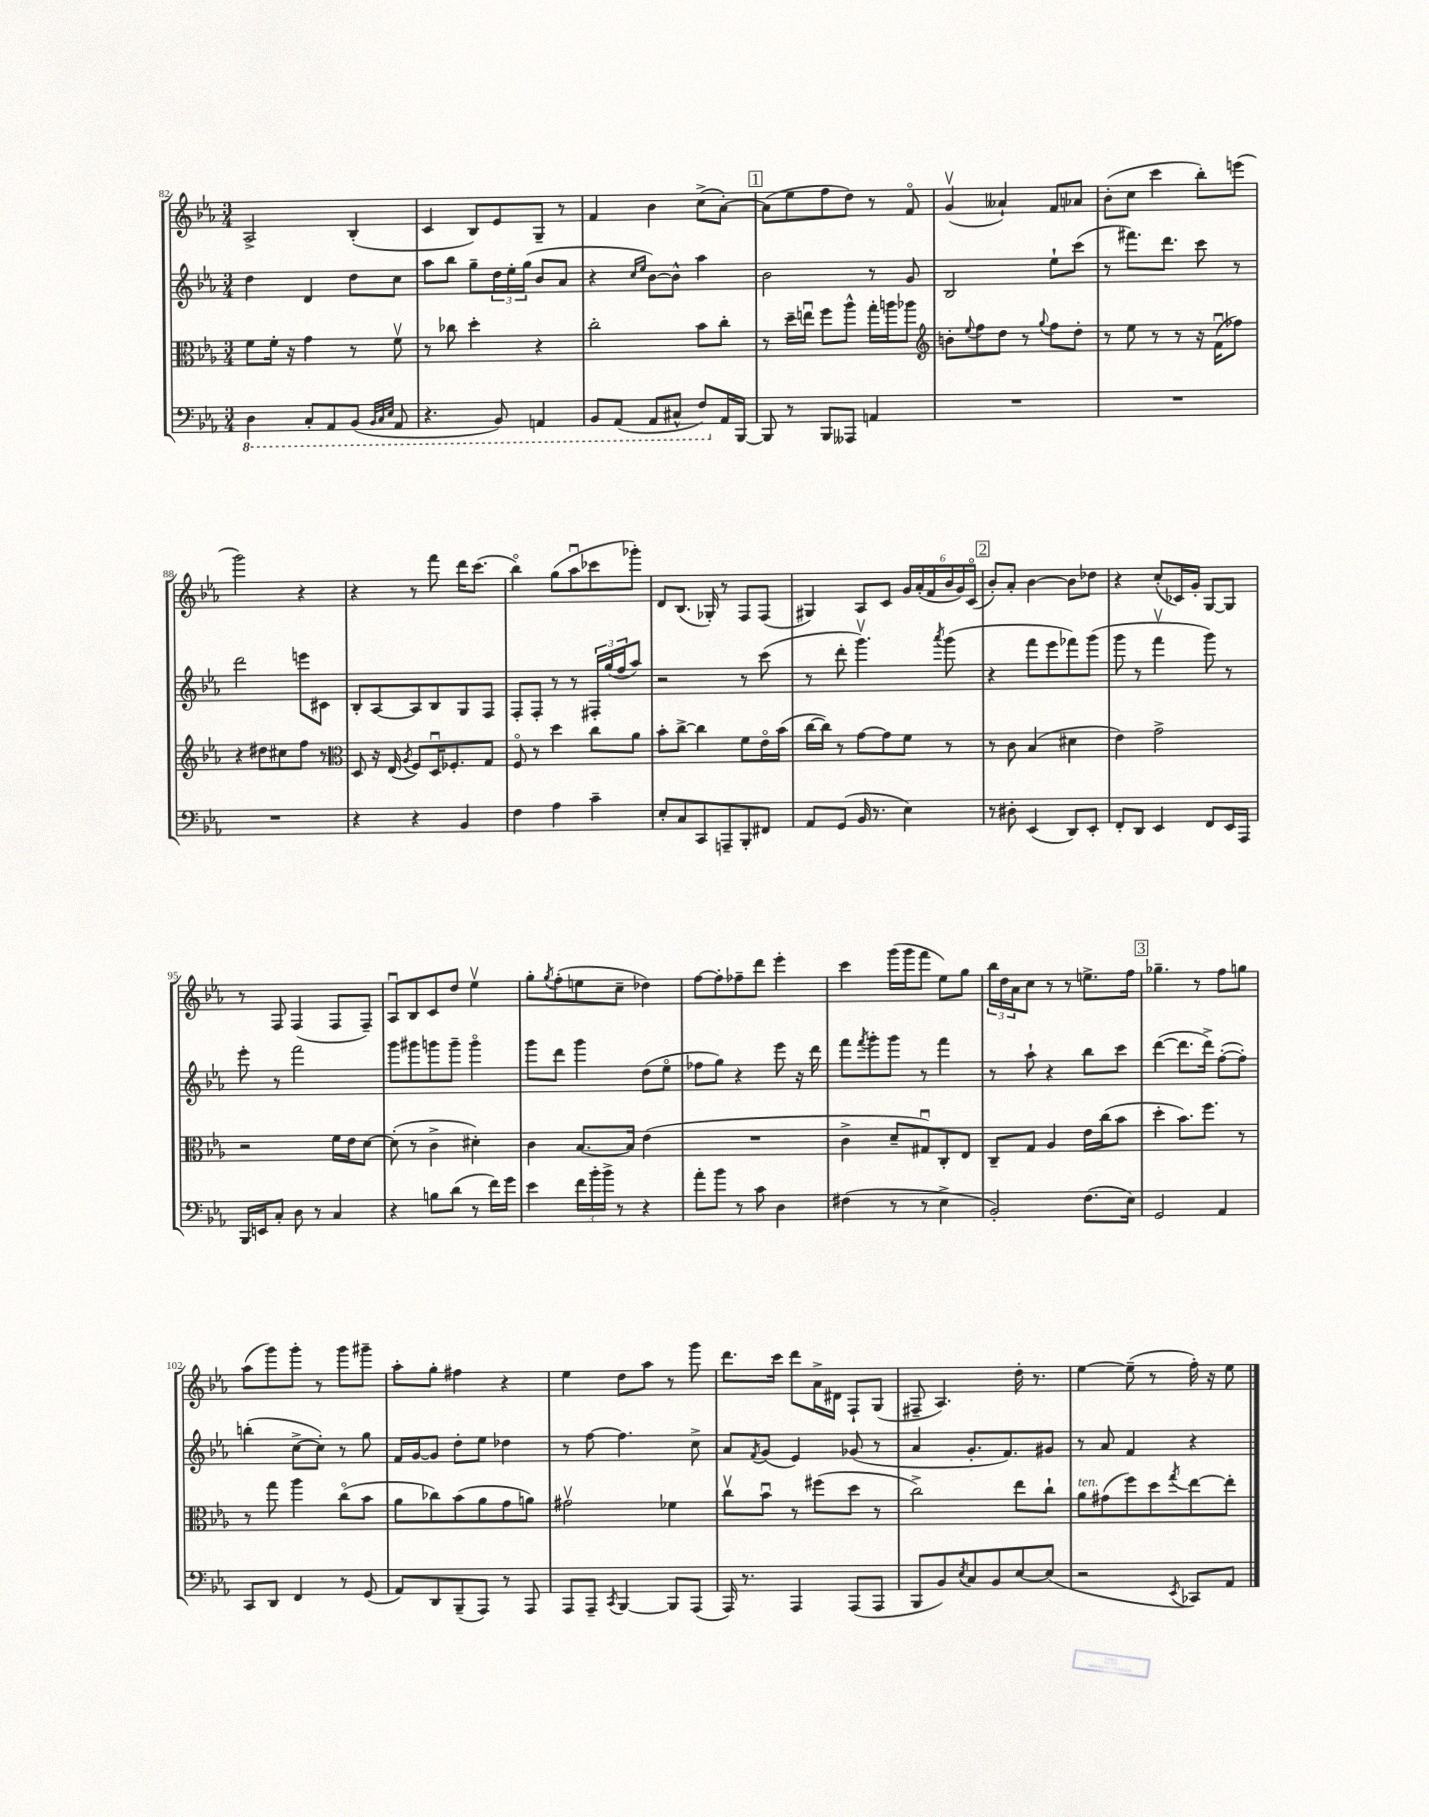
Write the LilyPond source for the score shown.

<<
\new StaffGroup <<
\new Staff = "s0" {
    \clef treble \key ees \major \numericTimeSignature \time 3/4
    aes2-> bes4-.( |
    c'4 bes8) ees'8 g8-- r8 |
    f'4 bes'4 c''8->( aes'8~-.) |
    \mark \markup { \box "1" } aes'8( ees''8 f''8 d''8) r8 f'8\flageolet |
    g'4\upbow( aeses'4-!) f'8 aes'8 |
    bes'8-.( c''8 c'''4 bes''8-.) e'''8( |
    g'''2) r4 |
    r4 r8 f'''8 d'''16 c'''8.( |
    bes''4\flageolet) g''8( aes''8\downbow ces'''8 ges'''8-.) |
    d'8 bes8.( ges16-.) r8 f8 f8( |
    gis4) aes8 c'8 \tuplet 6/4 { g'16 aes'16-.( f'16 bes'16 g'16) c'16\flageolet( } |
    \mark \markup { \box "2" } bes'8-.) aes'8-. bes'4~ bes'8 des''8 |
    r4 c''8-.( ces'16) g'16-. g8~ g8 |
    r8 f8 f4( f8 f8--) |
    aes8\downbow bes8 c'8 d''8 ees''4\upbow |
    g''8-. \acciaccatura { g''8 } f''8-.( e''8 c''8-- des''4) |
    f''8~ f''8-. fes''8-- d'''8 ees'''4-. |
    c'''4 g'''16( g'''16 f'''8 ees''8) g''8 |
    \tuplet 3/2 { bes''16 d''16 aes'16 } c''8 r8 r8 e''8.-> f''16 |
    \mark \markup { \box "3" } ges''4.-- r8 f''8 g''8 |
    aes''8( g'''8) g'''8-. r8 g'''8 gis'''8-- |
    aes''8-. g''8-. fis''4 r4 |
    ees''4 d''8 aes''8 r8 g'''8 |
    d'''8. c'''16 d'''8 aes'16-> dis'16 f8-! g8( |
    fis8-- aes4.) d''16-. r8. |
    ees''4~ ees''8--( r8 f''16-.) r16 ees''8 \bar "|." |
}
\new Staff = "s1" {
    \clef treble \key ees \major \numericTimeSignature \time 3/4
    d''4 d'4 d''8 c''8 |
    aes''8 bes''8 g''8-- \tuplet 3/2 { d''16 ees''16-. g''16( } bes'8 aes'8 |
    r4 \grace { c''16 ees''16 } bes'8~) bes'8-^ aes''4 |
    \mark \markup { \box "1" } bes'2 r8 g'8 |
    bes2 ees''8-! c'''8( |
    r8 fis'''8.) d'''8. c'''8 r8 |
    d'''2 e'''8 cis'8 |
    bes8-. aes8~ aes8 bes8 g8 f8 |
    f8-. f8-. r8 r8 \tuplet 3/2 { fis16-. g''16( f''16 } aes''8) |
    r2 r8 c'''8( |
    r8 d'''8-. g'''4.\upbow) \acciaccatura { aes'''8 } g'''8( |
    \mark \markup { \box "2" } r4 f'''8 ees'''8 fes'''8) g'''8( |
    g'''8 r8 f'''4\upbow g'''8) r8 |
    ees'''8-. r8 f'''2 |
    g'''8 gis'''8 g'''8 g'''8-- g'''4\flageolet |
    g'''8 d'''8 g'''4 d''8( ees''8\flageolet |
    fes''8 g''8) r4 ees'''8 r16 d'''16 |
    f'''8 \acciaccatura { f'''8 } g'''8-. g'''8 r8 f'''4 |
    r8 aes''8-! r4 bes''8 c'''8 |
    \mark \markup { \box "3" } d'''4~( d'''8. d'''16->) f''8~-.( f''8-.) |
    b''4-.( c''8~-> c''8-.) r8 g''8 |
    f'16 g'16~ g'8 d''8-. ees''8 des''4 |
    r8 f''8~ f''4. c''8-> |
    aes'8 \acciaccatura { f'8 } g'8( ees'4) ges'8( r8 |
    aes'4 g'8.-. f'8.) gis'8 |
    r8 aes'8 f'4 r4 \bar "|." |
}
\new Staff = "s2" {
    \clef alto \key ees \major \numericTimeSignature \time 3/4
    f'8 f'16-. r16 g'4 r8 f'8\upbow |
    r8 ces''8 d''4-. r4 |
    c''2-. bes'8 c''8-. |
    \mark \markup { \box "1" } r8 d''16-- e''16\downbow f''8 aes''8-^ g''16-. a''16 aes''8 |
    \clef treble b'8-. \appoggiatura { ees''8 } f''8 d''8 r8 \appoggiatura { g''8 } f''8 d''8-. |
    r8 ees''8 r8 r8 r16 f'16\downbow( fes''8) |
    r4 dis''8 cis''8 f''8 r8 |
    \clef alto d8 r16 ees16( \acciaccatura { aes8 } f8) d16\downbow fes8.-. g8 |
    f8\flageolet r8 d''4 c''8 aes'8 |
    bes'8-. c''8~-> c''4 f'8 ees'16\flageolet bes'16( |
    c''16~ c''16) r8 g'8~ g'8 f'8 r8 |
    \mark \markup { \box "2" } r8 c'8 bes4( dis'4 |
    ees'4) g'2-> |
    r2 f'16 ees'16 d'8~ |
    d'8-.( r8 c'4-> dis'4-.) |
    c'4 bes8.~ bes16 ees'4( |
    R2. |
    c'4-> d'8-- gis8\downbow) c8-. ees8 |
    c8-- g8 aes4 ees'16 c''16( bes'8 |
    \mark \markup { \box "3" } d''4-. bes'8.) f''8. r8 |
    r8 g''8 aes''4 c''8\flageolet( bes'8 |
    aes'8 ces''8) bes'8( aes'8 g'8 a'8) |
    gis'2\upbow fes'4 |
    c''8\upbow bes'8\downbow r8 fis''8( d''8 r8 |
    c''2->) ees''8 c''8-! |
    aes'8^\markup { \italic "ten." } gis'8( f''8) d''8 \acciaccatura { g''8 } ees''8~ ees''8-. \bar "|." |
}
\new Staff = "s3" {
    \clef bass \key ees \major \numericTimeSignature \time 3/4
    \ottava #-1 d,4 c,8-. aes,,8 bes,,8( \grace { bes,,32 c,32 ees,32 } aes,,8 |
    r4. bes,,8) a,,4 |
    bes,,8 aes,,8( aes,,8 cis,8-^ f,8) \ottava #0 aes,16 bes,,16~ |
    \mark \markup { \box "1" } bes,,8 r8 bes,,8 aeses,,8 a,4 |
    R2. |
    R2. |
    R2. |
    r4 r4 bes,4 |
    f4 aes4 c'4-- |
    ees8-. c8 c,8 a,,8-- bes,,8-. fis,8 |
    aes,8 g,8( bes,16 r8. ees4) |
    \mark \markup { \box "2" } r8 dis8-. ees,4( d,8) ees,8-. |
    f,8-. d,8 ees,4 f,8 ees,16 aes,,16 |
    bes,,16 e,16 c8-. d8 r8 c4 |
    r4 b8 d'8( r8 f'16) g'16 |
    ees'4 \tuplet 3/2 { f'16 bes'16-. bes'16-> } r8 r4 |
    aes'8-. bes'8 r8 c'8 d4 |
    fis4( r8 r8 ees4-> |
    bes,2-.) f8.( ees16) |
    \mark \markup { \box "3" } g,2 aes,4 |
    c,8 d,8 f,4 r8 g,8( |
    aes,8) d,8 bes,,8--( aes,,8) r8 aes,,8 |
    aes,,8 aes,,8-- \acciaccatura { c,8 } bes,,4~ bes,,8 aes,,8( |
    aes,,16) r8. aes,,4 aes,,8( aes,,8 |
    bes,,8 bes,8) \acciaccatura { ees8 } c8 bes,8 ees8~ ees8( |
    r2 \acciaccatura { ees,8 } ces,8) aes,8 \bar "|." |
}
>>
>>
\layout { \context { \Score currentBarNumber = #82 } }
